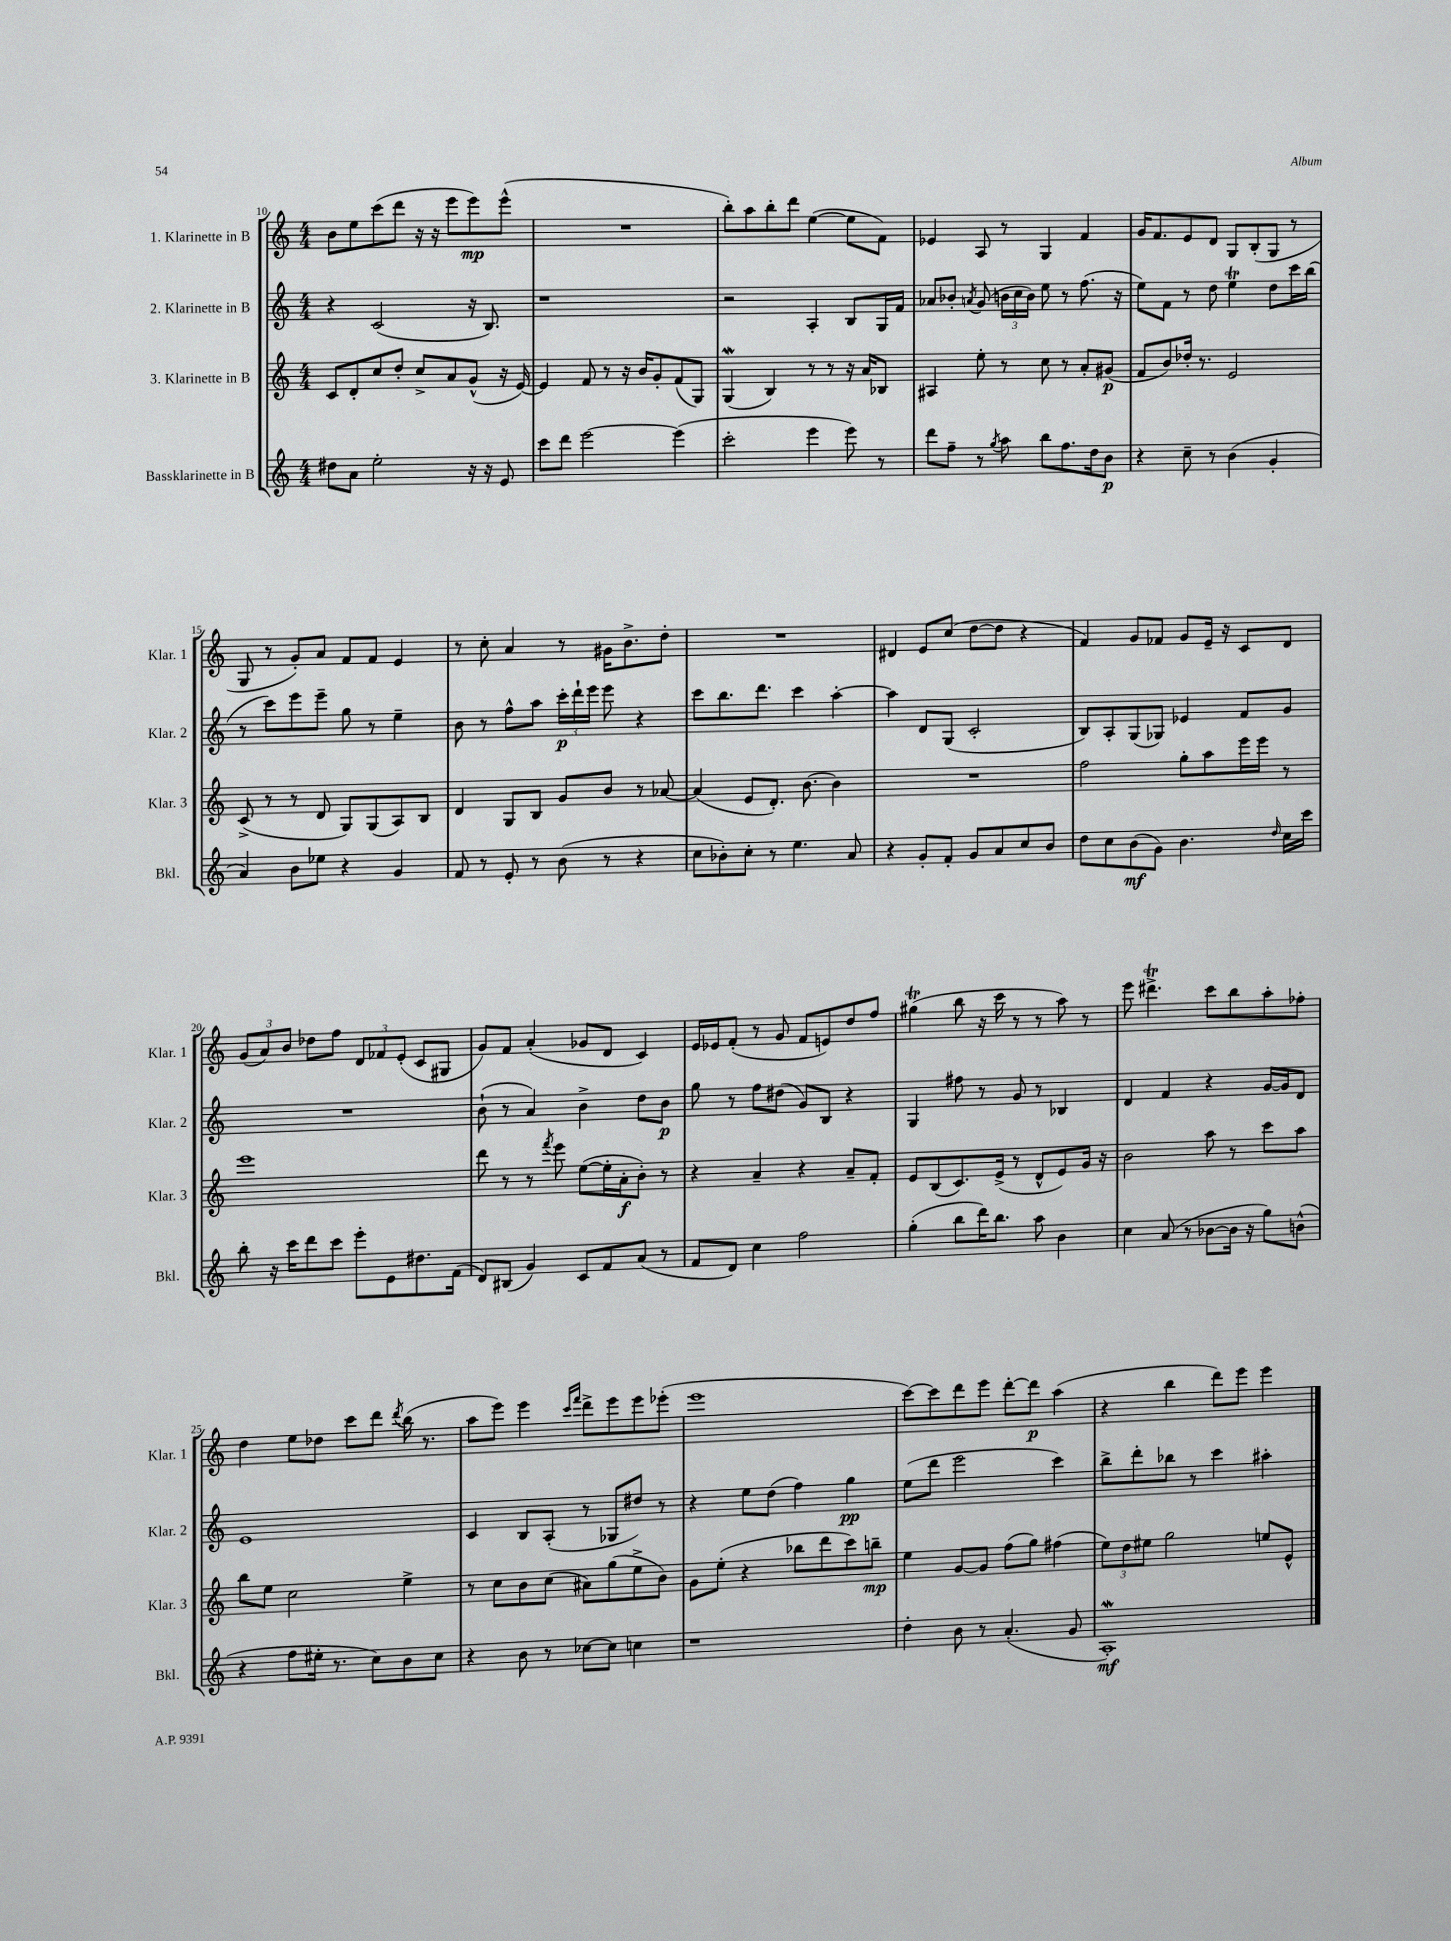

**kern	**kern	**kern	**kern
*staff4	*staff3	*staff2	*staff1
*clefG2	*clefG2	*clefG2	*clefG2
*k[]	*k[]	*k[]	*k[]
*M4/4	*M4/4	*M4/4	*M4/4
8dd#	8c	4r	8b
8a	8d'	.	8ee
2ee'	8cc	(2c	(8ccc
.	8dd'	.	8ddd
.	8cc^	.	16r
.	.	.	16r
.	8a	.	8eee
16r	(8g^^	16r	8eee)
16r	.	8.B)	.
8e	16r	.	(8eee^^
.	[16e)	.	.
=	=	=	=
8ccc	4e]	1r	1r
8ddd	.	.	.
[2eee	8f	.	.
.	8r	.	.
.	16r	.	.
.	16b	.	.
.	8g'	.	.
(4eee]	(8f	.	.
.	8G)	.	.
=	=	=	=
2ccc'	(4G	2r	8bb')
.	.	.	8aa
.	4B)	.	8bb'
.	.	.	8ddd
4eee	8r	4A'	([4ee
.	8r	.	.
8eee)	16r	8B	8ee]
.	16a	.	.
8r	8B-	16G	8f)
.	.	16f	.
=	=	=	=
8ddd	4A#	8a-	4e-
8ff~	.	8b-'	.
.	.	8qa	.
8r	8ee'	(8g	8A
8qgg	.	.	.
8aa	8r	24b	8r
.	.	24cc	.
.	.	24b)	.
8bb	8cc	8ee	4G
8.ff	8r	8r	.
.	8a'	(8.ff	4f
16dd	.	.	.
8b	(8g#	.	.
.	.	16r	.
=	=	=	=
4r	8f	8ee)	16g
.	.	.	8.f
.	8b)	8f	.
8cc~	16dd-'	8r	8e
.	8.r	.	.
8r	.	8dd	8d
(4b	2e	4ee	8G
.	.	.	(8B'
4g'	.	8dd	8G
.	.	16ccc	8r
.	.	(16bb	.
=	=	=	=
4a)	(8c^	8r	8G
.	8r	8ccc)	8r
8b	8r	8eee	8g')
8ee-	8d	8eee~	8a
4r	8G)	8gg	8f
.	(8G	8r	8f
4g	8A)	4ee~	4e
.	8B	.	.
=	=	=	=
8f	4d	8b	8r
8r	.	8r	8cc'
8e'	8G	8ff^^	4a
8r	8B	8aa	.
(8b	8g	24ccc'	8r
.	.	24ddd`	.
.	.	24eee	.
8r	8b	8eee	16g#
.	.	.	8.b^
4r	8r	4r	.
.	[8a-	.	8dd'
=	=	=	=
8cc	(4a-]	8ccc	1r
8b-')	.	8.bb	.
8cc'	8e	.	.
.	.	8.ddd	.
8r	8.d')	.	.
4.ee	.	4ccc	.
.	[8.b	.	.
.	4b]	[4aa'	.
8a	.	.	.
=	=	=	=
4r	1r	4aa]	4d#
8g'	.	8d	8e
8f'	.	(8G	(8cc
8g	.	2c'	[8dd
8a	.	.	8dd]
8cc	.	.	4r
8b	.	.	.
=	=	=	=
8dd	2ff	8B)	4f)
8cc	.	8A'	.
(8b	.	(8G	8g
8g)	.	8G-)	8f-
4.b	8gg'	4e-	8g
.	8aa	.	16e~
.	.	.	16r
.	16eee	8f	8c
.	16eee	.	.
16qqdd	.	.	.
16cc	8r	8g	8d
16ccc	.	.	.
=	=	=	=
8bb'	1eee	1r	(12g
.	.	.	12a)
16r	.	.	.
.	.	.	12b
16ccc	.	.	.
8ddd	.	.	8dd-
8ccc	.	.	8ff
8eee'	.	.	12d
.	.	.	12f-
8e	.	.	.
.	.	.	(12e'
8.dd#	.	.	8c
.	.	.	8G#
(16f	.	.	.
=	=	=	=
8d)	8ddd	(8b`	8g)
(8B#	8r	8r	8f
4g)	8r	4a)	(4a'
.	8qfff	.	.
.	8eee	.	.
8c	([8ee	4b^	8g-
8f	16ee']	.	8d
.	16a'	.	.
(8a	8b')	8dd	4c)
8r	8r	8b	.
=	=	=	=
8f	4r	8gg	16e
.	.	.	16e-
8d)	.	8r	(8f'
4cc	4a~	8ff	8r
.	.	(8dd#	8g
2ff	4r	8g)	8f
.	.	8B	8e)
.	8a~	4r	8dd
.	8f'	.	8ff
=	=	=	=
(4gg'	8e	4G	(4gg#
.	(8B	.	.
8bb	8.c)	8ff#	8bb
16ddd)	.	8r	16r
8.bb	(16e^	.	16ccc
.	8r	8g	8r
8aa	8d^^	8r	8r
4b	8e)	4B-	8aa)
.	16g	.	8r
.	16r	.	.
=	=	=	=
4cc	2b	4d	8eee
.	.	.	4.ddd#^
(8a	.	4f	.
8r	.	.	.
[8b-	8aa	4r	8ccc
16b-]	8r	.	8bb
16r	.	.	.
8gg)	8ccc	[16g	8aa'
.	.	16g]	.
(8b^^	8aa	8d	8ff-'
=	=	=	=
4r	8bb	1e	4dd
.	8ee	.	.
8ff	2cc	.	8ee
16ee#'	.	.	8dd-
8.r	.	.	.
.	.	.	8ccc
8cc)	.	.	8ddd
.	.	.	8qddd
8b	4ee^	.	(16bb
.	.	.	8.r
8cc	.	.	.
=	=	=	=
4r	8r	4c	8aa
.	8cc	.	8eee)
8b	8b	8B	4eee
8r	(8cc	(8A'	.
.	.	.	16qqccc
.	.	.	16qqfff
[8cc-	8a#)	8r	8ddd^
8cc-]	(8gg	8G-	8eee
4cc	8ee^	8dd#)	8eee
.	8b)	8r	(8eee-'
=	=	=	=
1r	8g	4r	1eee
.	(8ee'	.	.
.	4r	8ee	.
.	.	(8dd	.
.	8bb-	4ff)	.
.	8ddd	.	.
.	8ccc)	4gg	.
.	8bb~	.	.
=	=	=	=
4dd'	4ee	(8ee	[8ccc)
.	.	8ddd	8ccc]
8b	[8g	2eee	8ddd
8r	8g]	.	8eee
(4.a'	(8ff	.	[8ddd'
.	8gg)	.	8ddd]
.	(4ff#	4ccc)	(4aa
8g	.	.	.
=	=	=	=
1A')	12ee)	8bb^	4r
.	12dd	.	.
.	.	8ddd'	.
.	12ee#	.	.
.	2gg	8bb-	4bb
.	.	8r	.
.	.	4ccc	8ddd)
.	.	.	8eee
.	8ee	4aa#'	4eee
.	8e^^	.	.
==	==	==	==
*-	*-	*-	*-
